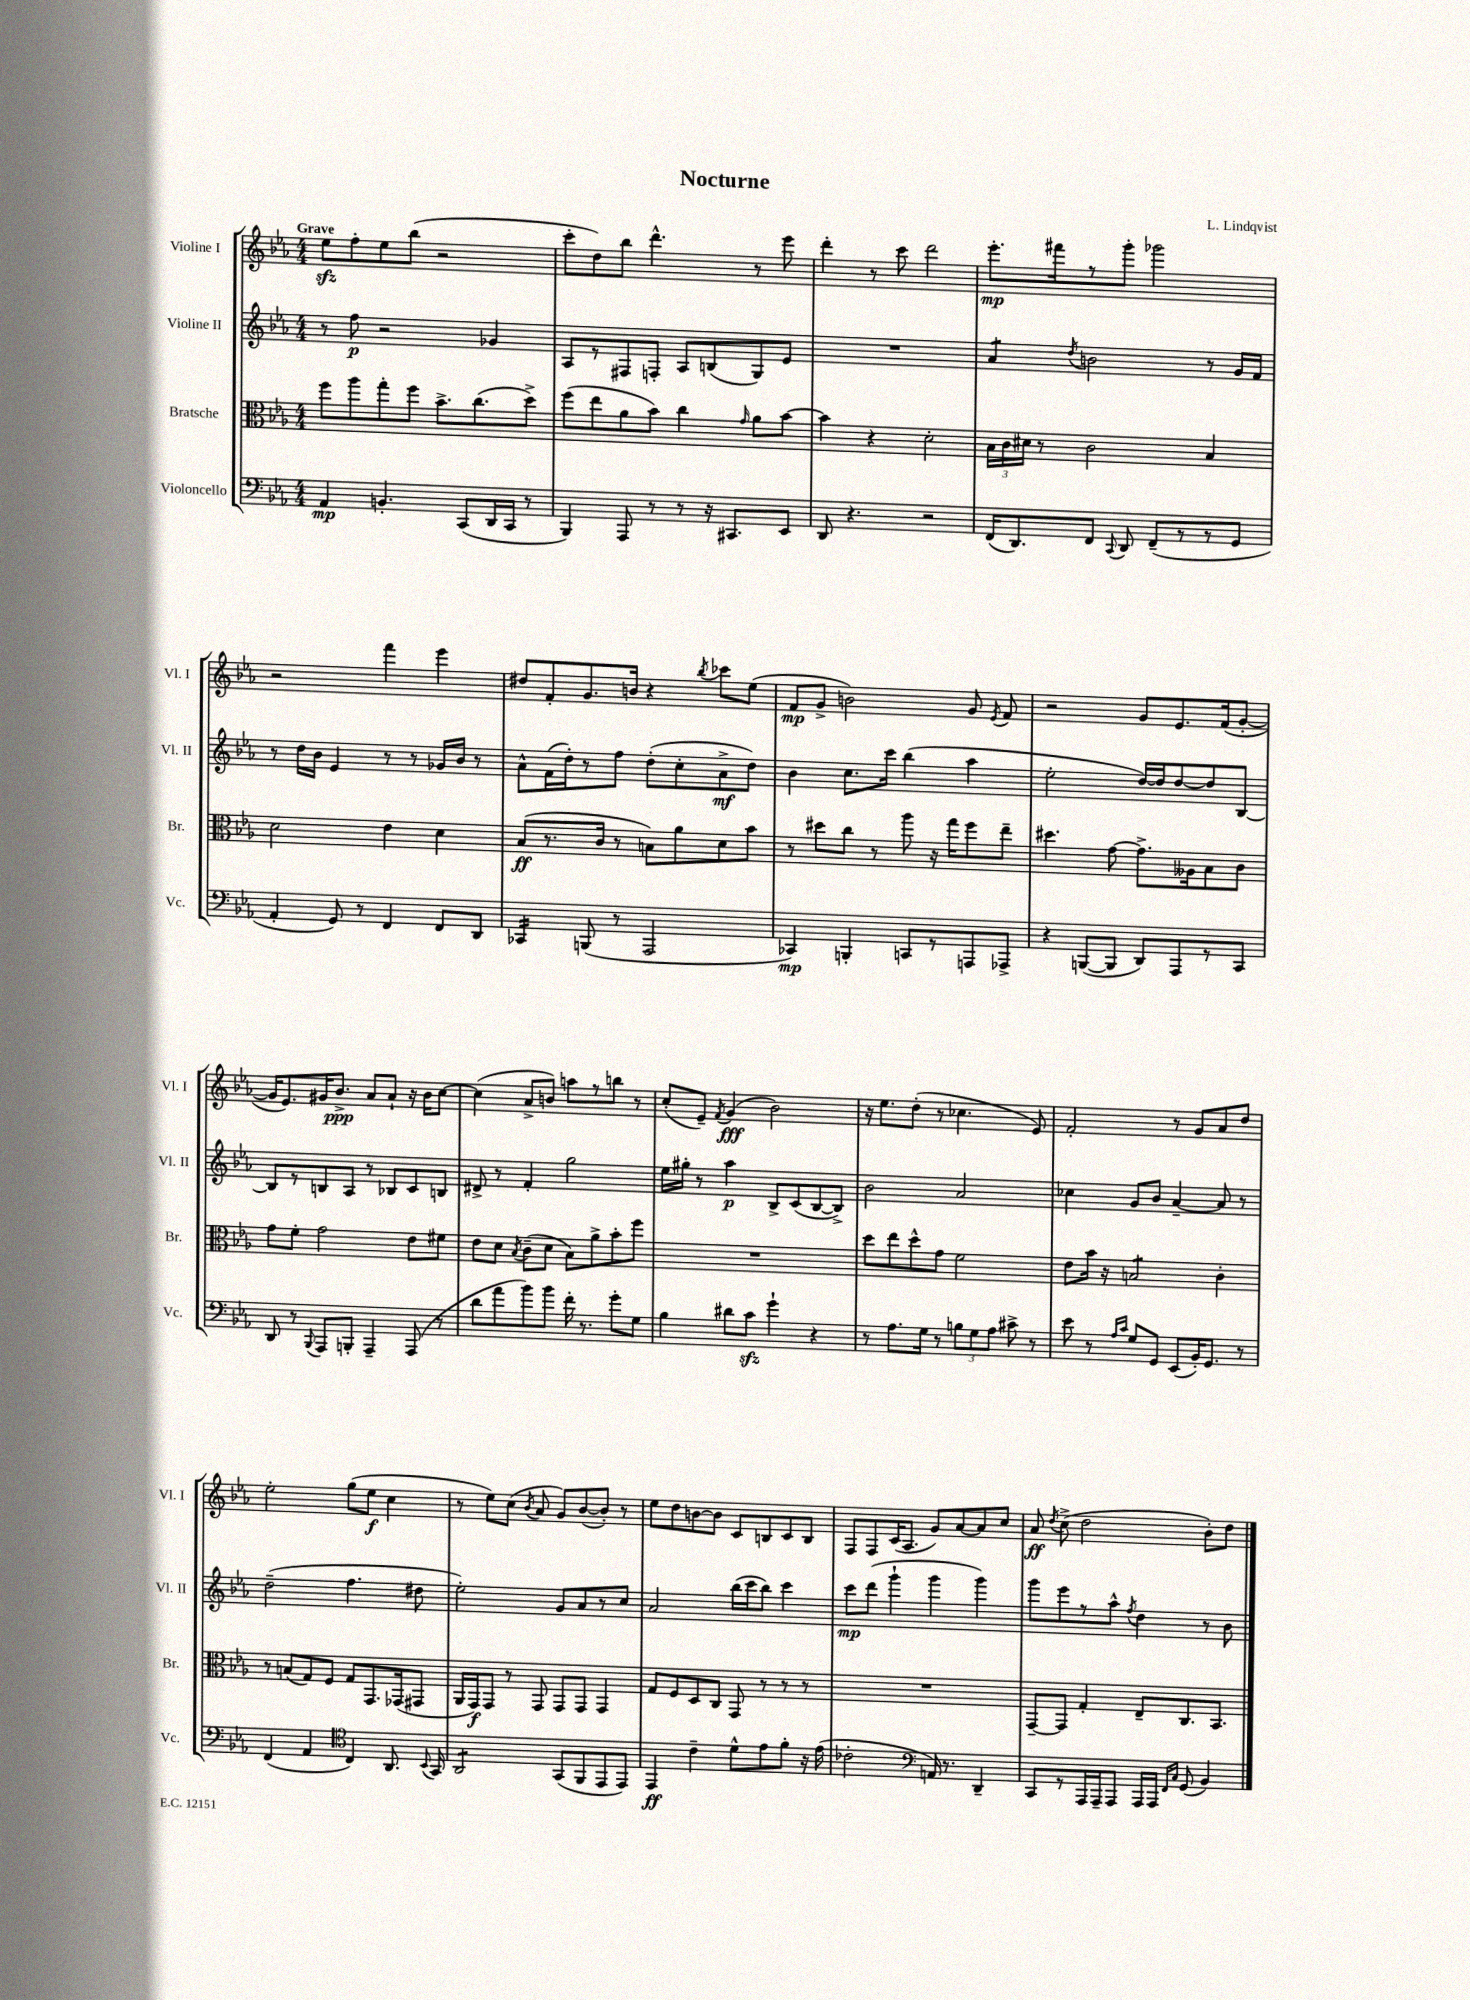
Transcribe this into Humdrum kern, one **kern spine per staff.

**kern	**kern	**kern	**kern
*staff4	*staff3	*staff2	*staff1
*clefF4	*clefC3	*clefG2	*clefG2
*k[b-e-a-]	*k[b-e-a-]	*k[b-e-a-]	*k[b-e-a-]
*M4/4	*M4/4	*M4/4	*M4/4
4AA-	8ff	8r	8ee-
.	8aa-	8ff	8ff'
4.BB'	8gg'	2r	8ee-
.	8ff	.	(8bb-
.	8.b-^	.	2r
(8CC	.	.	.
.	(8.cc	.	.
16DD	.	4g-	.
16CC	.	.	.
8r	8dd^)	.	.
=	=	=	=
4BBB-)	(8ff	8A-	8ccc'
.	8ee-	8r	8dd)
8AAA-	8a-	8F#	8bb-
8r	8b-)	8F'	4.ddd^^
8r	4cc	8A-	.
16r	.	(8B	.
8.CC#	.	.	.
.	16qqg	.	.
.	8a-	8G)	8r
8EE-	[8b-	8e-	8eee-
=	=	=	=
8DD	4b-]	1r	4ddd'
4.r	.	.	.
.	4r	.	8r
.	.	.	8ccc
2r	2d'	.	2ddd
=	=	=	=
(16FF	24B-	4a-	8.eee-'
.	24c	.	.
8.DD)	.	.	.
.	24d#	.	.
.	8r	.	.
.	.	.	16fff#
.	.	8qdd	.
8FF	2c	2b	8r
8qqCC	.	.	.
8DD	.	.	8ggg'
(8FF~	.	.	2ggg-
8r	.	.	.
8r	4B-	8r	.
8GG	.	16g	.
.	.	16f	.
=	=	=	=
4AA-'	2d	8r	2r
.	.	16dd	.
.	.	16b-	.
8GG)	.	4e-	.
8r	.	.	.
4FF	4e-	8r	4fff
.	.	8r	.
8FF	4d	16g-	4eee-
.	.	16b-	.
8DD	.	8r	.
=	=	=	=
4CC-	(8B-	8a-^^	8dd#
.	8.r	(16f	8f'
.	.	16dd')	.
(8BBB	.	8r	8.g
.	16c	.	.
8r	8r	8ff	.
.	.	.	16b
2AAA-	8B)	(8dd'	4r
.	8a-	8cc'	.
.	.	.	8qbb-
.	8d	8a-^	8ccc-
.	8b-	8dd)	(8ee-
=	=	=	=
4CC-)	8r	4b-	8f
.	8dd#	.	8g^
4BBB'	8cc	8.cc	2b)
.	8r	.	.
.	.	16ccc	.
8CC	8aa-	(4bb-	.
8r	16r	.	.
.	16gg	.	.
8AAA	8ff	4aa-	8g
.	.	.	8qe-
8AAA-^	8ee-~	.	8f
=	=	=	=
4r	4.dd#	2ee-'	2r
([8BBB	.	.	.
8BBB]	[8g	.	.
8DD)	8.g^]	[16dd)	8g
.	.	16dd]	.
8AAA-	.	[8dd	8.e-
.	16A--	.	.
8r	8B-	8dd]	.
.	.	.	(16f
8CC	8c	[8B-	[8g'
=	=	=	=
8DD	8g	8B-]	16g]
.	.	.	8.e-)
8r	8f'	8r	.
8qqBBB-	.	.	.
8AAA-	2g	8B	16g#
.	.	.	8.b-^
8BBB'	.	8A-	.
4AAA-~	.	8r	8a-
.	.	8B-	8a-`
(8AAA-	8e-	8c	16r
.	.	.	16b-
8r	8f#	8B	[8cc
=	=	=	=
8d	8e-	8d#^	(4cc]
8a-	8d	8r	.
.	8qB-	.	.
8b-)	(8c~	4f'	8a-^
8b-	8d	.	8b)
16f'	8B-)	2gg	8aa
8.r	.	.	.
.	8a-^	.	8r
8g'	8b-'	.	8bb
8G	8ff	.	8r
=	=	=	=
4B-	1r	16ee-	(8cc'
.	.	16gg#'	.
.	.	8r	8e-~)
.	.	.	8qf
8d#	.	4aa-	(4g
8c	.	.	.
4g`	.	8B-^	2b-)
.	.	(8c	.
4r	.	[8B-	.
.	.	8B-^])	.
=	=	=	=
8r	8dd	2b-	16r
.	.	.	8.ee-
8.A-	8ee-	.	.
.	8dd^^	.	(8dd'
16G	.	.	.
8r	8g	.	8r
12B	2f	2a-	4.cc-
12G	.	.	.
12A-	.	.	.
8c#^	.	.	.
8r	.	.	8e-)
=	=	=	=
8e-	8e-	4cc-	2f'
8r	16b-	.	.
.	16r	.	.
16qqA-	.	.	.
16qqc	.	.	.
8G	2B	8g	.
8GG	.	8b-	.
(8EE-	.	[4a-~	8r
16BB-')	.	.	8g
8.GG	.	.	.
.	4c'	8a-]	8a-
8r	.	8r	8dd
=	=	=	=
(4FF	8r	(2dd~	2ee-'
.	(8B	.	.
4AA-	8G)	.	.
.	8F	.	.
*clefC4	*	*	*
4C)	8G	4.ff	(8gg
.	8.GG	.	8ee-
8.AA-	.	.	4cc
.	(16GG-	.	.
.	8GG#	8dd#	.
8qqBB-	.	.	.
16GG	.	.	.
=	=	=	=
2AA-	16AA-	2ee-')	8r
.	16GG)	.	.
.	8GG	.	8ee-)
.	8r	.	(8cc
.	.	.	8qb-
.	8GG	.	8a-
(8GG	8GG	8g	8g)
8FF	8GG	8a-	([8b-
8EE-	4GG	8r	8b-'])
8EE-)	.	8cc	8r
=	=	=	=
4EE-	8G	2a-	8ee-
.	8F	.	8dd
4c~	8D	.	[8b
.	8C	.	8b]
8d^^	8GG	(16bb-	8c
.	.	16ccc	.
8e-	8r	8bb-)	8B
8f'	8r	4ccc	8c
16r	8r	.	8B
(16e-	.	.	.
=	=	=	=
2c-'	1r	8ccc	8F
.	.	(8ddd	8F
.	.	4ggg`	(16c
.	.	.	8.A-
*clefF4	*	*	*
16AA)	.	4ggg	8g)
8.r	.	.	.
.	.	.	[8a-
4DD~	.	4ggg)	8a-]
.	.	.	8cc
=	=	=	=
8CC	[8GG~	8ggg	8a-
.	.	.	8qdd
8r	8GG]	8eee-	(8cc^
16AAA-	4G'	8r	2dd
16AAA-~	.	.	.
8AAA-	.	8aa-^^	.
.	.	8qff	.
16AAA-	8E-~	4dd	.
16AAA-	.	.	.
16qqFF	.	.	.
16qqC	.	.	.
(8GG	8.C	.	.
4BB-)	.	8r	8b-')
.	8.BB-	.	.
.	.	8b-	8dd
==	==	==	==
*-	*-	*-	*-
